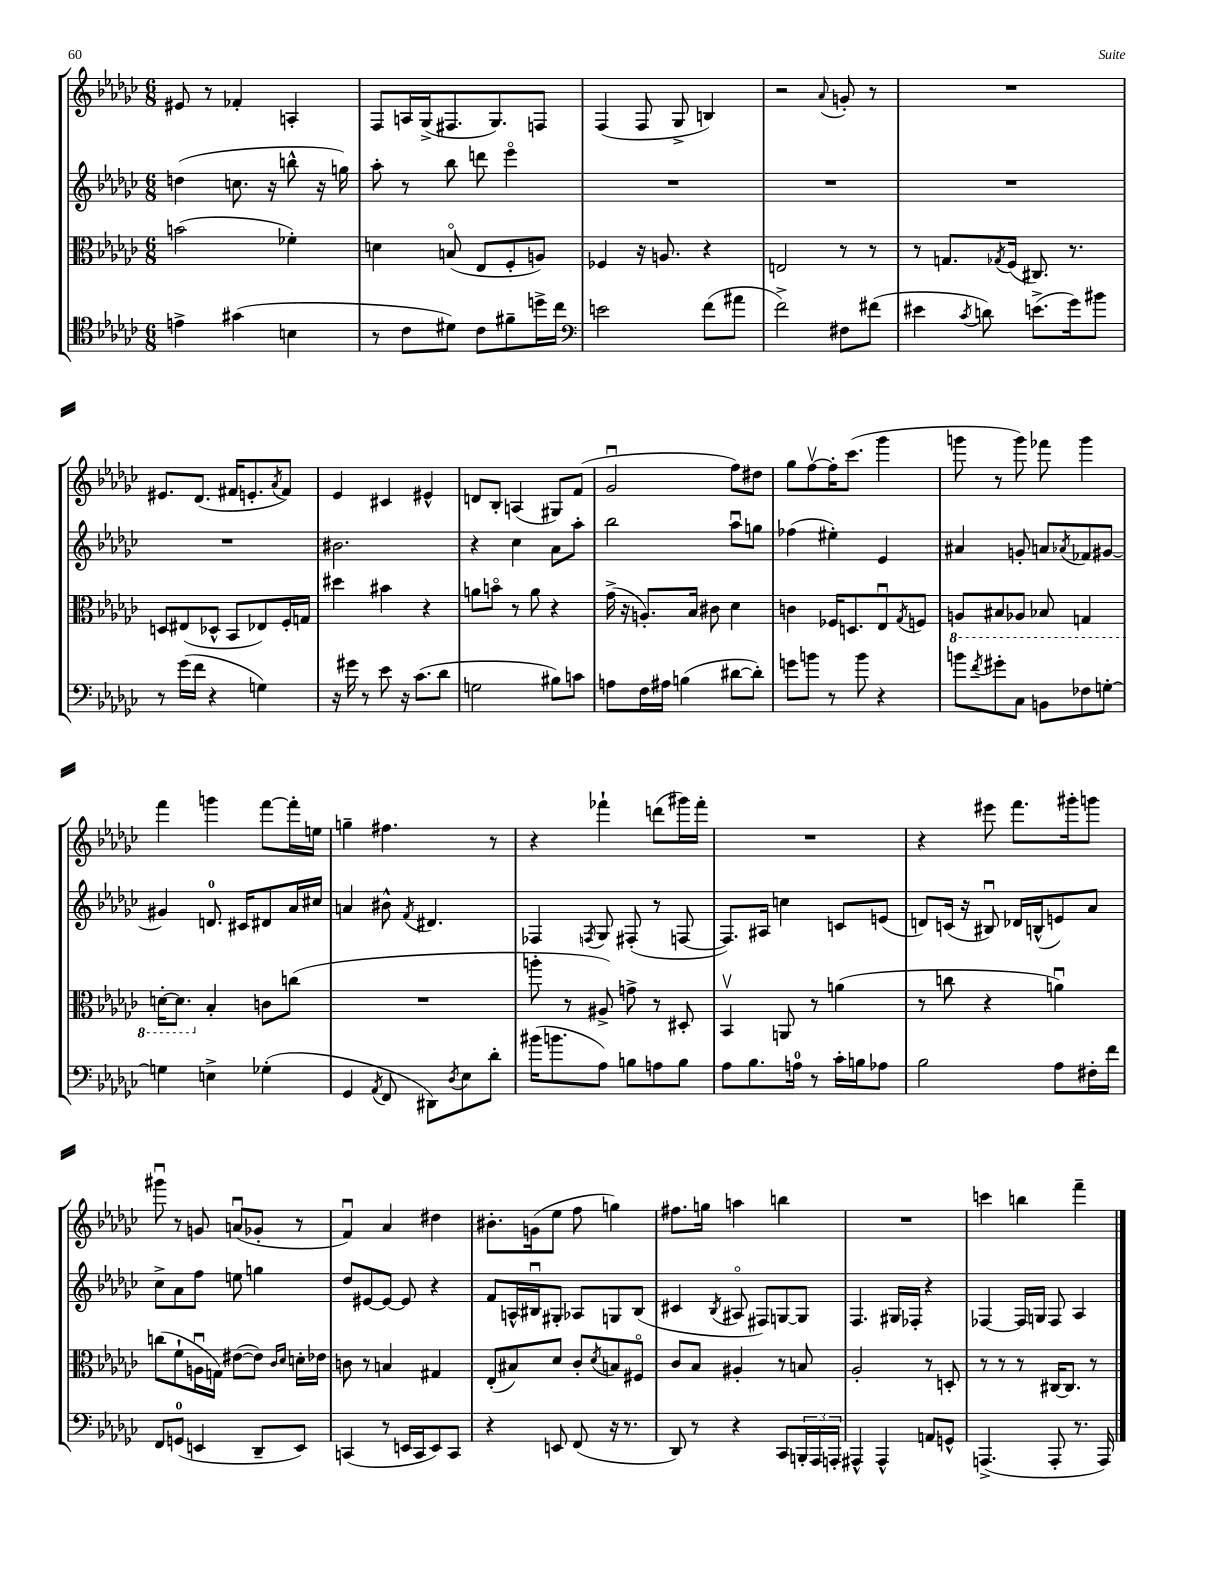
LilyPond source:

<<
\new StaffGroup <<
\new Staff = "s0" {
    \clef treble \key ges \major \numericTimeSignature \time 6/8
    eis'8 r8 fes'4-. a4-. |
    f8 a16 ges16->( fis8. ges8.) f8 |
    f4( f8 ges8-> b4) |
    r2 \appoggiatura { aes'8 } g'8-. r8 |
    R2. |
    eis'8. des'8.( fis'16 e'8.-. \acciaccatura { aes'8 } fis'8) |
    ees'4 cis'4 eis'4-^ |
    d'8 bes8-. a4( gis8) f'8( |
    ges'2\downbow f''8) dis''8 |
    ges''8 f''8~\upbow f''16-. ces'''8.( ges'''4 |
    g'''8 r8 g'''8) fes'''8 g'''4 |
    f'''4 g'''4 f'''8~ f'''16-. e''16 |
    g''4-- fis''4. r8 |
    r4 fes'''4-! d'''8( gis'''16) fes'''16-. |
    R2. |
    r4 eis'''8 f'''8. gis'''16-. g'''8 |
    gis'''8\downbow r8 g'8 a'8\downbow( ges'8-. r8 |
    f'4\downbow) aes'4 dis''4 |
    bis'8.-. g'16( ees''8 f''8 g''4) |
    fis''8. g''16 a''4 b''4 |
    R2. |
    c'''4 b''4 f'''4-- \bar "|." |
}
\new Staff = "s1" {
    \clef treble \key ges \major \numericTimeSignature \time 6/8
    d''4( c''8. r16 b''8-^ r16 g''16) |
    aes''8-. r8 bes''8 d'''8 ees'''4\flageolet |
    R2. |
    R2. |
    R2. |
    R2. |
    bis'2. |
    r4 ces''4 aes'8 aes''8-. |
    bes''2 aes''8\downbow g''8 |
    fes''4( eis''4-.) ees'4 |
    ais'4 g'8-. a'8 \acciaccatura { aes'8 } fes'8 gis'8~ |
    gis'4 d'8.-0 cis'16 dis'8 aes'16 cis''16 |
    a'4 bis'8-^ \acciaccatura { f'8 } dis'4. |
    fes4 \acciaccatura { f8 } ges8 fis8-.( r8 f8~ |
    f8.) ais16 c''4 c'8 e'8( |
    d'8) c'16( r16 bis8\downbow) des'16 b16-^( e'8) aes'8 |
    ces''8-> aes'8 f''8 e''8 g''4 |
    des''8 eis'8~ eis'8~ eis'8 r4 |
    f'8 a16-^ bis16\downbow gis8-. aes8 g8 bis8( |
    cis'4 \acciaccatura { bes8 } ais8\flageolet fis8) g8~ g8 |
    f4. gis16 fes16-. r4 |
    fes4~ fes16 g16 fes8 aes4 \bar "|." |
}
\new Staff = "s2" {
    \clef alto \key ges \major \numericTimeSignature \time 6/8
    b'2( fes'4-.) |
    d'4 b8\flageolet( ees8 f8-. a8) |
    fes4 r16 a8. r4 |
    e2 r8 r8 |
    r8 g8. \acciaccatura { ges8 } f16( cis8.) r8. |
    d8 eis8( des8-^ bes,8 ees8) f16-. g16 |
    dis''4 bis'4 r4 |
    a'8 b'8\flageolet r8 a'8 r4 |
    ges'16->( r16 a8.-.) bes16 cis'8 des'4 |
    c'4 fes16 d8. ees8\downbow \acciaccatura { ges8 } f8 |
    \ottava #-1 a,8 bis,8 aes,8 bes,8 g,4 |
    d16~-. d8. \ottava #0 bes4-. c'8 c''8( |
    R2. |
    a''8-. r8 ais8->) g'8-> r8 dis8-. |
    bes,4\upbow a,8 r8 a'4( |
    r8 c''8 r4 a'4\downbow) |
    c''8( f'8-! a16\downbow g16) eis'8~( eis'8) \grace { ces'16 des'16 } d'16-. ees'16 |
    c'8 r8 b4 gis4 |
    ees8-.( bis8) des'8 ces'8-. \acciaccatura { des'8 } b8 fis8\flageolet |
    ces'8 bes8 ais4-. r8 b8 |
    aes2-. r8 d8-. |
    r8 r8 r8 cis16~ cis8. r8 \bar "|." |
}
\new Staff = "s3" {
    \clef tenor \key ges \major \numericTimeSignature \time 6/8
    e'4-> gis'4( b4 |
    r8 ces'8 dis'8) ces'8 fis'8-- d''16-> ces''16 |
    \clef bass e'2 f'8( ais'8 |
    f'2->) fis8 fis'8( |
    eis'4 \acciaccatura { ces'8 } d'8) e'8.->( ges'16) bis'8 |
    r8 ges'16( f'16 r4 g4) |
    r16 gis'16 r8 ees'8 r16 ces'8.( des'8 |
    g2 bis8) c'8 |
    a8 f16 ais16 b4( dis'8~ dis'8-.) |
    g'8 b'8 r8 b'8 r4 |
    b'8 \acciaccatura { f'8 } gis'8-. ces8 b,8 fes8 g8~-. |
    g4 e4-> ges4-.( |
    ges,4 \acciaccatura { aes,8 } f,8 dis,8) \acciaccatura { des8 } ees8 des'8-. |
    bis'16( b'8. aes8) b8 a8 b8 |
    aes8 bes8. a16-0 r8 ces'16-. b16 aes8 |
    bes2 aes8 fis16-. f'16 |
    f,8 g,8-0( e,4 des,8-- e,8) |
    c,4( r8 e,16 c,16 e,8) c,8 |
    r4 e,8 f,8( r16 r8. |
    des,8) r8 r4 ces,8 \tuplet 3/2 { b,,16-. aes,,16 a,,16-. } |
    ais,,4-^ ais,,4-^ a,8 g,8-^ |
    a,,4.->( a,,8-. r8. a,,16) \bar "|." |
}
>>
>>
\layout { \context { \Score \remove "Bar_number_engraver" } }
